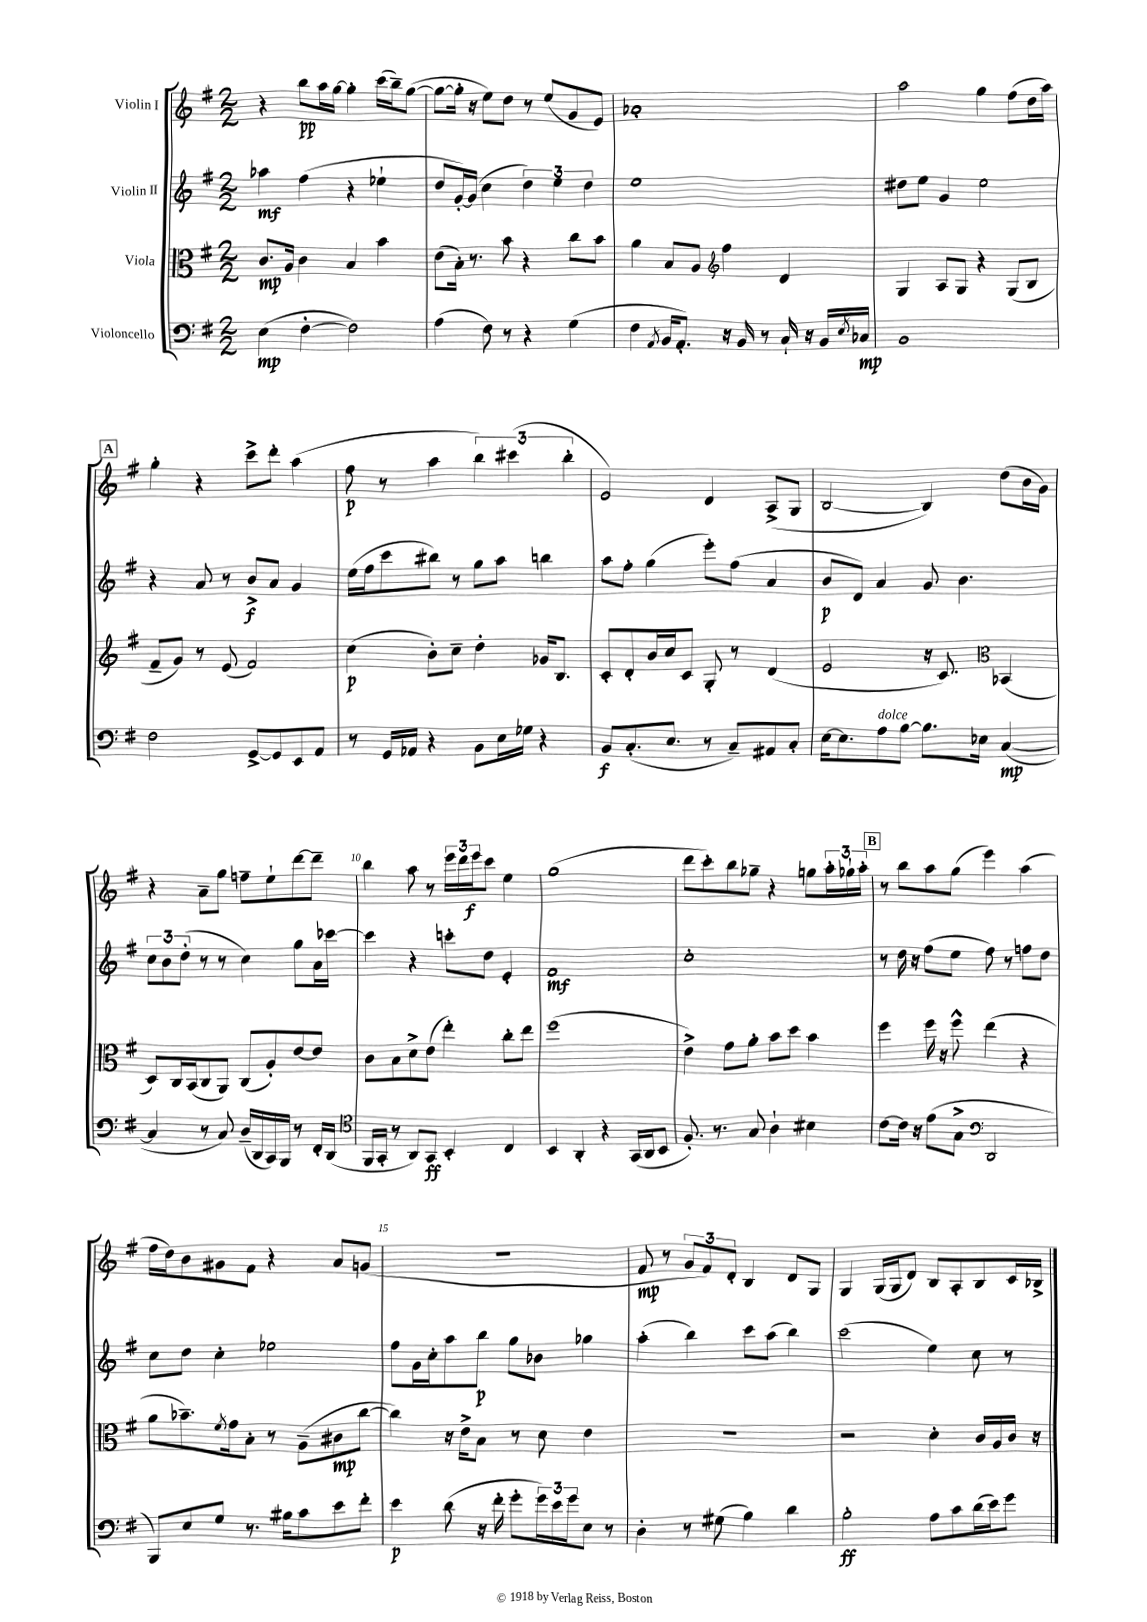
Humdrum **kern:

**kern	**dynam	**kern	**dynam	**kern	**dynam	**kern	**dynam
*part4	*part4	*part3	*part3	*part2	*part2	*part1	*part1
*staff4	*staff4	*staff3	*staff3	*staff2	*staff2	*staff1	*staff1
*I"Violoncello	*	*I"Viola	*	*I"Violin II	*	*I"Violin I	*
*clefF4	*	*clefC3	*	*clefG2	*	*clefG2	*
*k[f#]	*	*k[f#]	*	*k[f#]	*	*k[f#]	*
*M2/2	*	*M2/2	*	*M2/2	*	*M2/2	*
=1	=1	=1	=1	=1	=1	=1	=1
(4E\	mp	8.c/L	mp	4aa-X\	mf	4r	.
.	.	16A/Jk	.	.	.	.	.
[4F#'\	.	4c\	.	(4ff#\	.	8bb\L	pp
.	.	.	.	.	.	16aa\L	.
.	.	.	.	.	.	[16gg\JJ	.
2F#\])	.	4B/	.	4r	.	4gg'\]	.
.	.	4b\	.	4ee-X`\	.	(16ccc\LL	.
.	.	.	.	.	.	16bb~\J)	.
.	.	.	.	.	.	([8gg\J	.
=2	=2	=2	=2	=2	=2	=2	=2
(4A\	.	(8e\L	.	8dd/L	.	8gg\L_	.
.	.	16B'\Jk)	.	[16g'/L)	.	16gg'\Jk]	.
.	.	8.r	.	(16g/JJ]	.	16r	.
8F#\)	.	.	.	4cc\	.	8ee\L)	.
8r	.	8b\	.	.	.	8dd\J	.
4r	.	4r	.	6dd\)	.	8r	.
.	.	.	.	.	.	(8ee/L	.
.	.	.	.	6ee\	.	.	.
(4G\	.	8cc\L	.	.	.	8g/	.
.	.	.	.	6dd\	.	.	.
.	.	8b\J	.	.	.	8e/J)	.
=3	=3	=3	=3	=3	=3	=3	=3
4F#\	.	4a\	.	1ee	.	1a-X'	.
8qAA/	.	.	.	.	.	.	.
16BB/KL	.	8B/L	.	.	.	.	.
8.AA'/J)	.	.	.	.	.	.	.
.	.	8A/J	.	.	.	.	.
*	*	*clefG2	*	*	*	*	*
16r	.	4ff#\	.	.	.	.	.
16BB/	.	.	.	.	.	.	.
8r	.	.	.	.	.	.	.
16C`/	.	4d/	.	.	.	.	.
16r	.	.	.	.	.	.	.
16BB/LL	.	.	.	.	.	.	.
8qE/	.	.	.	.	.	.	.
16C-X/JJ	mp	.	.	.	.	.	.
=4	=4	=4	=4	=4	=4	=4	=4
1BB	.	4G/	.	8dd#X\L	.	2aa\	.
.	.	.	.	8ee\J	.	.	.
.	.	8A/L	.	4g/	.	.	.
.	.	8G/J	.	.	.	.	.
.	.	4r	.	2ee\	.	4gg\	.
.	.	(8G/L	.	.	.	(8ff#\L	.
.	.	8B/J	.	.	.	16dd\L	.
.	.	.	.	.	.	16aa\JJ)	.
!!LO:LB:g=z
!!LO:REH:place=s1:t=A
=5	=5	=5	=5	=5	=5	=5	=5
2F#\	.	8f#~/L	.	4r	.	4gg'\	.
.	.	8g/J)	.	.	.	.	.
.	.	8r	.	8a/	.	4r	.
.	.	(8e/	.	8r	.	.	.
[8GG^/L	.	2f#/)	.	8b^/L	f	8ccc^\L	.
8GG/]	.	.	.	8a/J	.	8ddd'\J	.
8EE/	.	.	.	4g/	.	(4aa\	.
8AA/J	.	.	.	.	.	.	.
=6	=6	=6	=6	=6	=6	=6	=6
8r	.	(4cc\	p	(16ee\LL	.	8ff#\	p
.	.	.	.	16ff#\J	.	.	.
16GG/LL	.	.	.	8ccc\	.	8r	.
16AA-X/JJ	.	.	.	.	.	.	.
4r	.	8b'\L)	.	8bb#X\J)	.	4aa\	.
.	.	8cc~\J	.	8r	.	.	.
8BB\L	.	4dd'\	.	8gg\L	.	6bb\)	.
16E\L	.	.	.	8aa\J	.	.	.
.	.	.	.	.	.	(6ccc#X\	.
16G-X\JJ	.	.	.	.	.	.	.
4r	.	16g-X/KL	.	4bbn\	.	.	.
.	.	8.B/J	.	.	.	.	.
.	.	.	.	.	.	6bb'\	.
=7	=7	=7	=7	=7	=7	=7	=7
8BB/L	f	8c'/L	.	8aa\L	.	2e/)	.
(8.C'/	.	8d'/	.	8ff#'\J	.	.	.
.	.	16b/L	.	(4gg\	.	.	.
8.E/J	.	16cc/J	.	.	.	.	.
.	.	8c/J	.	.	.	.	.
8r	.	8G'/	.	8eee'\L)	.	4d/	.
8C~/L)	.	8r	.	(8ff#\J	.	.	.
8AA#X/	.	(4d/	.	4a/	.	(8A^/L	.
8C'/J	.	.	.	.	.	8G/J	.
=8	=8	=8	=8	=8	=8	=8	=8
[16E\KL	.	2e/	.	8b/L	p	[2B/	.
8.E\]	.	.	.	.	.	.	.
.	.	.	.	8d/J)	.	.	.
!LO:TX:a:i:t=dolce	!	!	!	!	!	!	!
8A\	.	.	.	4a/	.	.	.
[8B\J	.	.	.	.	.	.	.
8.B\L]	.	16r	.	8g/	.	4B/])	.
.	.	8.c/)	.	.	.	.	.
.	.	.	.	4.b\	.	.	.
16E-X\Jk	.	.	.	.	.	.	.
*	*	*clefC3	*	*	*	*	*
([4C/	mp	(4BB-X/	.	.	.	(8dd\L	.
.	.	.	.	.	.	16b\L	.
.	.	.	.	.	.	16g\JJ)	.
!!LO:LB:g=z
=9	=9	=9	=9	=9	=9	=9	=9
4C/]	.	8D/L)	.	12cc\L	.	4r	.
.	.	.	.	12b\	.	.	.
.	.	16C/L	.	.	.	.	.
.	.	.	.	(12dd'\J	.	.	.
.	.	(16BB/J	.	.	.	.	.
8r	.	8C/	.	8r	.	8a~\L	.
8C/)	.	8AA/J)	.	8r	.	8gg\J	.
(16D~/LL	.	(8C/L	.	4cc\)	.	8ffn~\L	.
16DD/	.	.	.	.	.	.	.
16CC/)	.	8A'/)	.	.	.	8ee`\	.
16BBB/JJ	.	.	.	.	.	.	.
8r	.	[8e/	.	8gg\L	.	[8ddd\	.
16FF#'/LL	.	8e/J]	.	16a\L	.	8ddd~\J]	.
(16DD/JJ	.	.	.	[16ccc-X\JJ	.	.	.
=10	=10	=10	=10	=10	=10	=10	=10
*clefC4	*	*	*	*	*	*	*
16FF#/LL	.	8c\L	.	4ccc-\]	.	4bb\	.
16GG'/JJ	.	.	.	.	.	.	.
8r	.	8B\	.	.	.	.	.
8AA/L)	.	8d^\	.	4r	.	8aa\	.
8GG/J	ff	(8e\J	.	.	.	8r	.
4BB'/	.	4ee'\)	.	8cccn'\L	.	24eee\LL	.
.	.	.	.	.	.	24ddd\	.
.	.	.	.	.	.	24eee\J	f
.	.	.	.	8dd\J	.	8ccc\J	.
4C/	.	8cc'\L	.	4e'/	.	4ee\	.
.	.	8ee\J	.	.	.	.	.
=11	=11	=11	=11	=11	=11	=11	=11
4BB/	.	(1ff#	.	1f#	mf	(1gg	.
4AA'/	.	.	.	.	.	.	.
4r	.	.	.	.	.	.	.
(16GG/LL	.	.	.	.	.	.	.
16AA/J	.	.	.	.	.	.	.
8BB/J	.	.	.	.	.	.	.
=12	=12	=12	=12	=12	=12	=12	=12
8.F#'/)	.	4e^\)	.	1cc'	.	8ddd\L	.
.	.	.	.	.	.	8ccc'\)	.
8.r	.	.	.	.	.	.	.
.	.	8g\L	.	.	.	8bb\	.
8G/	.	8a'\J	.	.	.	8gg-X~\J	.
4A`\	.	8b\L	.	.	.	4r	.
.	.	8dd\J	.	.	.	.	.
4B#X\	.	4b\	.	.	.	8ggn\L	.
.	.	.	.	.	.	24aa'\L	.
.	.	.	.	.	.	24gg-X`\	.
.	.	.	.	.	.	24aa'\JJ	.
!!LO:REH:place=s1:t=B
=13	=13	=13	=13	=13	=13	=13	=13
[8c\L	.	4ff#\	.	8r	.	8r	.
16c\Jk]	.	.	.	16dd\	.	8bb\L	.
16r	.	.	.	16r	.	.	.
(8e\L	.	16ff#\	.	(8ff#\L	.	8aa\	.
.	.	16r	.	.	.	.	.
8G^\J	.	8ff#^^\	.	8ee\J	.	(8gg\J	.
*clefF4	*	*	*	*	*	*	*
2DD/	.	(4ee\	.	8ff#\)	.	4eee\)	.
.	.	.	.	8r	.	.	.
.	.	4r	.	8ffn\L	.	(4aa\	.
.	.	.	.	8dd\J	.	.	.
!!LO:LB:g=z
=14	=14	=14	=14	=14	=14	=14	=14
8BBB/L)	.	8a\L	.	8cc\L	.	16ff#\LL	.
.	.	.	.	.	.	16dd\J)	.
8E/	.	8.b-X~\)	.	8dd\J	.	8b\	.
8G/J	.	.	.	4cc'\	.	8g#X\	.
.	.	8qf#/	.	.	.	.	.
.	.	16g\k	.	.	.	.	.
8.r	.	8B'\J	.	.	.	8f#\J	.
.	.	8r	.	2ee-X\	.	4r	.
16B#X\KL	.	.	.	.	.	.	.
8c\	.	(8A~\L	.	.	.	.	.
8e\	.	8c#X\	mp	.	.	8a/L	.
8f#'\J	.	[8cc\J	.	.	.	(8gn/J	.
=15	=15	=15	=15	=15	=15	=15	=15
4e\	p	4cc\])	.	8ff#\L	.	1r	.
.	.	.	.	16g\L	.	.	.
.	.	.	.	16cc'\J	.	.	.
(8d\	.	16r	.	8aa\	.	.	.
.	.	16e^\KL	.	.	.	.	.
16r	.	8B\J	.	8bb\J	p	.	.
16f#'\	.	.	.	.	.	.	.
8g'\L	.	8r	.	8gg\L	.	.	.
24g\L)	.	8d\	.	8b-X\J	.	.	.
24e\	.	.	.	.	.	.	.
24g\J	.	.	.	.	.	.	.
8E\J	.	4e\	.	4gg-X\	.	.	.
8r	.	.	.	.	.	.	.
=16	=16	=16	=16	=16	=16	=16	=16
4D'\	.	1r	.	(4aa'\	.	8f#/	mp
.	.	.	.	.	.	8r	.
8r	.	.	.	4bb\)	.	12g/L	.
.	.	.	.	.	.	12f#/)	.
(8G#X\	.	.	.	.	.	.	.
.	.	.	.	.	.	12d'/J	.
4B\)	.	.	.	8ccc\L	.	4B/	.
.	.	.	.	(8aa\J	.	.	.
4d\	.	.	.	4bb\)	.	8d/L	.
.	.	.	.	.	.	8G/J	.
=17	=17	=17	=17	=17	=17	=17	=17
2B'\	ff	2r	.	(2ccc\	.	4G/	.
.	.	.	.	.	.	(16G/LL	.
.	.	.	.	.	.	16G/J	.
.	.	.	.	.	.	8d/J)	.
8A\L	.	4d'\	.	4ee\)	.	8B/L	.
8c\	.	.	.	.	.	8A'/	.
(16d\L	.	16c/LL	.	8cc\	.	8B/	.
16e\J)	.	16A/	.	.	.	.	.
8g\J	.	16c/JJ	.	8r	.	16c/L	.
.	.	16r	.	.	.	16B-X^/JJ	.
==	==	==	==	==	==	==	==
*-	*-	*-	*-	*-	*-	*-	*-
